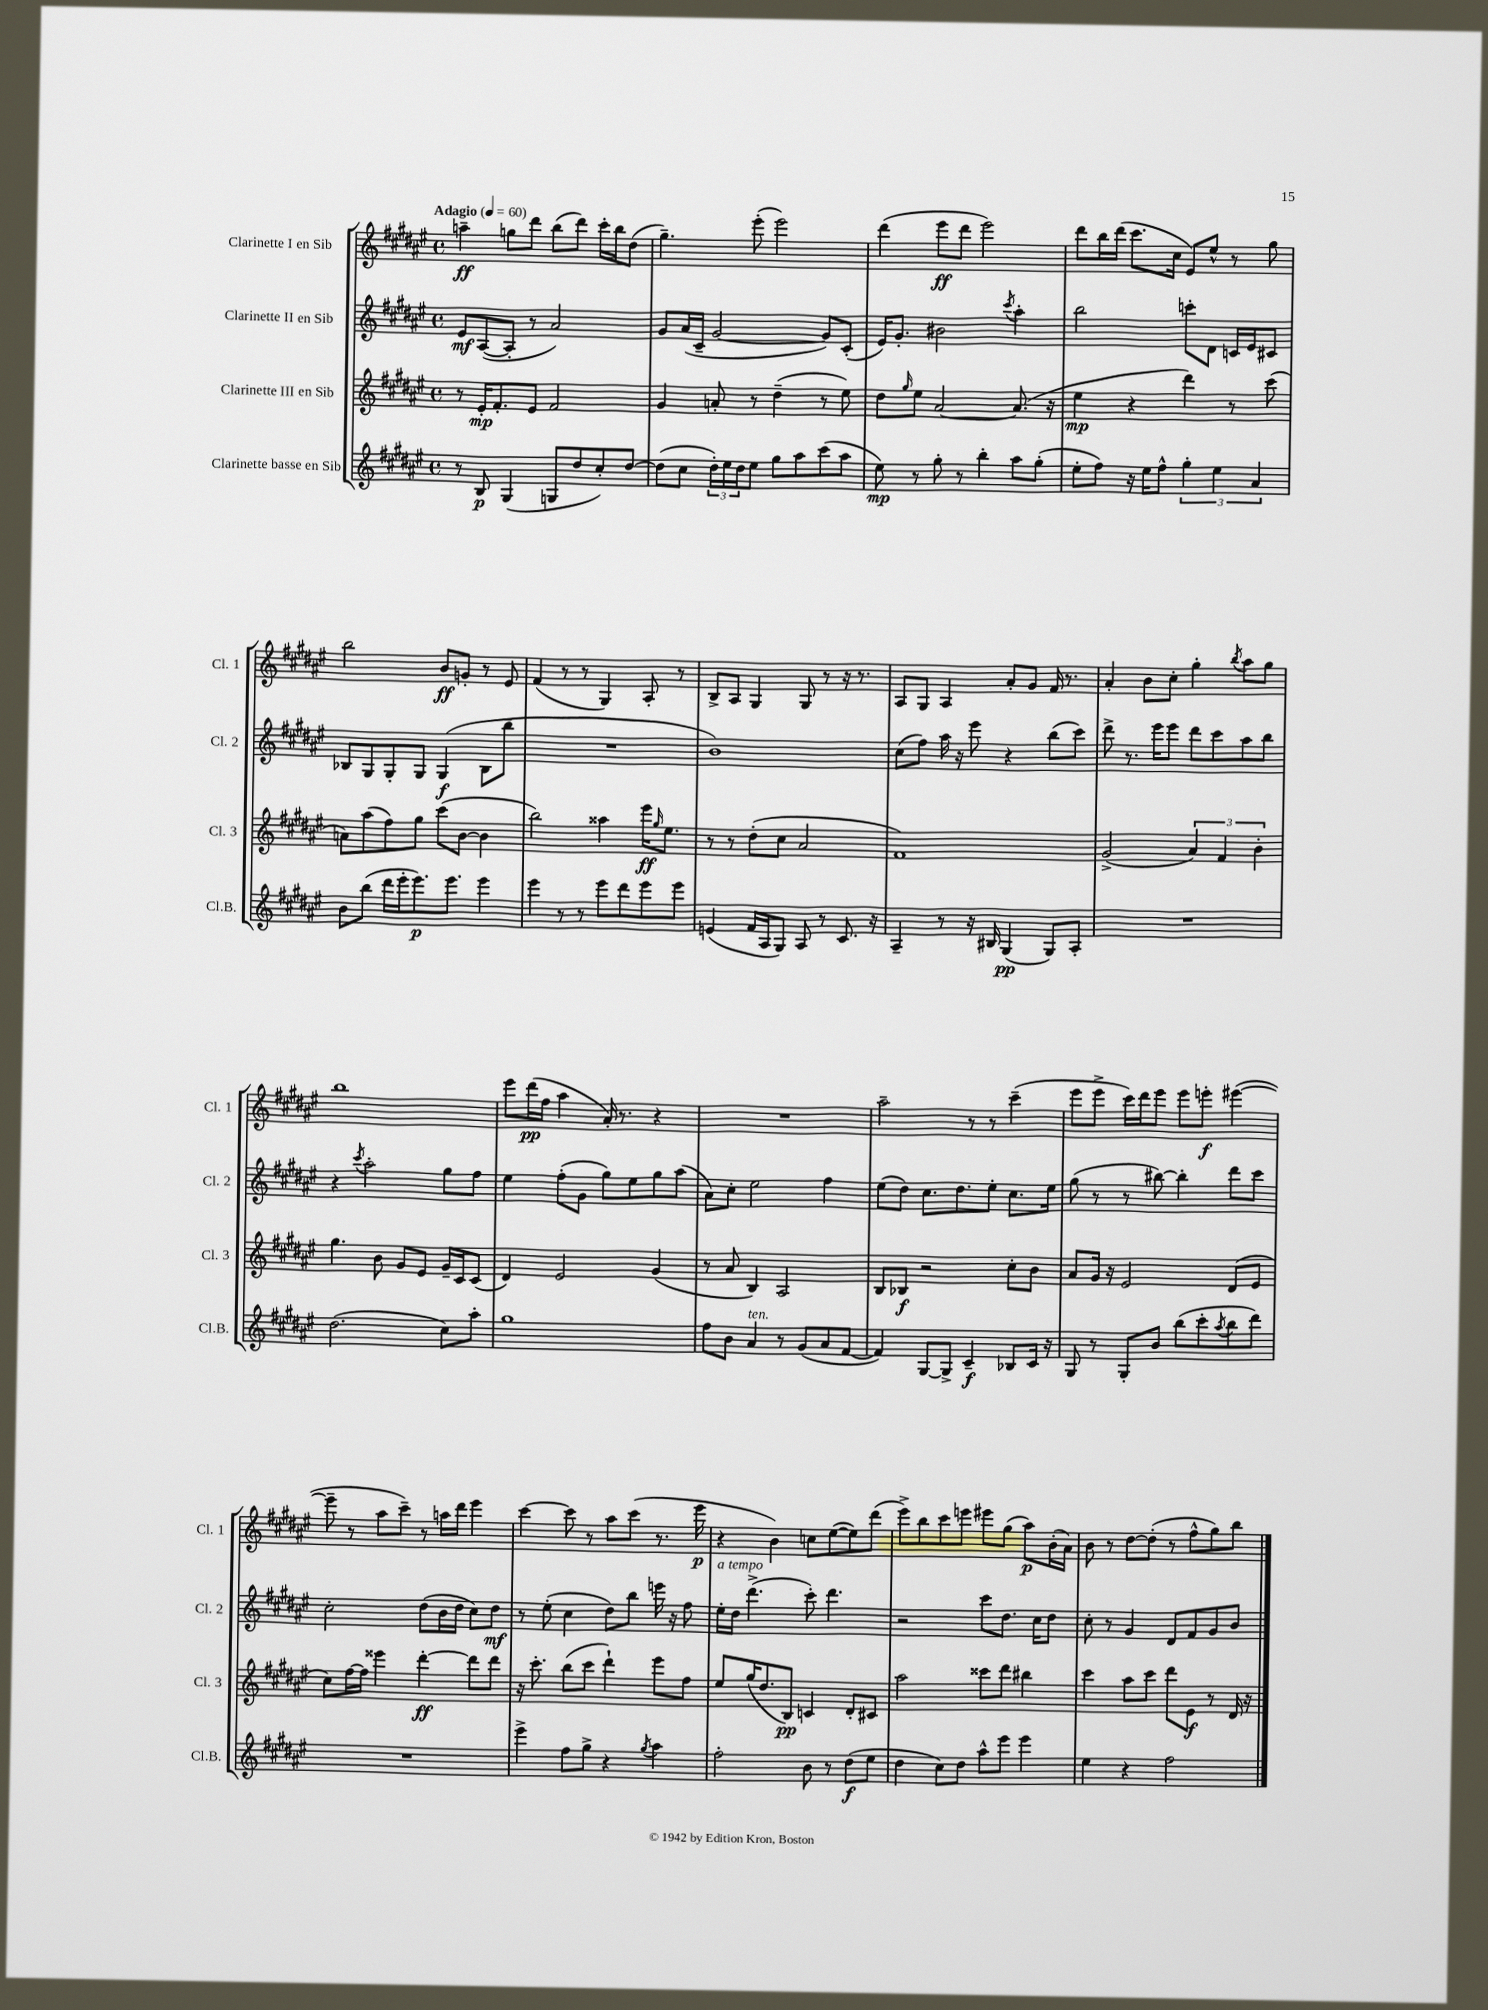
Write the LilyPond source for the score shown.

<<
\new StaffGroup <<
\new Staff = "s0" \with { instrumentName = "Clarinette I en Sib" shortInstrumentName = "Cl. 1" } {
    \clef treble \key fis \major \defaultTimeSignature \time 4/4 \tempo "Adagio" 4 = 60
    a''4--\ff g''8 dis'''8 b''8( dis'''8) cis'''16-. b''16 dis''8( |
    gis''4.--) eis'''8-.( eis'''2) |
    dis'''4( eis'''8\ff dis'''8 eis'''2) |
    dis'''8 b''16 dis'''16( cis'''8. cis''16 eis'8) eis''8-^ r8 gis''8 |
    b''2 b'8\ff g'8-. r8 eis'8 |
    fis'4( r8 r8 gis4) ais8-. r8 |
    b8-> ais8 gis4 gis8 r8 r16 r8. |
    ais8 gis8 ais4 ais'8-. gis'8 fis'16 r8. |
    ais'4-. b'8 cis''8-. gis''4-. \acciaccatura { b''8 } ais''8 gis''8 |
    b''1 |
    eis'''8 dis'''16\pp( fis''16 ais''4 ais'16-.) r8. r4 |
    R1 |
    ais''2-- r8 r8 cis'''4--( |
    eis'''8 eis'''8-> cis'''16) dis'''16 eis'''8 eis'''8 e'''8-.\f eis'''4~( |
    eis'''8-- r8 ais''8 cis'''8--) r8 a''16 dis'''16 eis'''4 |
    cis'''4~ cis'''8 r8 ais''8 cis'''8( r8. eis'''16\p |
    r4 b'4) c''8 eis''8~( eis''8) dis'''8( |
    eis'''8->) b''8 cis'''8 e'''8 eis'''8 gis''8( ais''8\p) b'16-.( ais'16) |
    b'8 r8 dis''8~ dis''8-.( r8 fis''8-^ gis''8) b''8 \bar "|." |
}
\new Staff = "s1" \with { instrumentName = "Clarinette II en Sib" shortInstrumentName = "Cl. 2" } {
    \clef treble \key fis \major \defaultTimeSignature \time 4/4
    eis'8\mf ais8~( ais8-. r8 ais'2) |
    gis'8 ais'16( cis'16-- gis'2~ gis'8) cis'8-.( |
    eis'16) gis'8.-. bis'2 \acciaccatura { cis'''8 } ais''4-. |
    b''2 c'''8-. dis'8 c'16 eis'16 cis'8 |
    bes8 gis8 gis8-. gis8 gis4\f( bes8 b''8-- |
    R1 |
    b'1) |
    cis''8( fis''8) ais''16 r16 eis'''8 r4 b''8( cis'''8) |
    dis'''8-> r8. eis'''16 eis'''8 dis'''8 cis'''8 ais''8 b''8 |
    r4 \acciaccatura { cis'''8 } ais''2-. gis''8 fis''8 |
    eis''4 fis''8-.( gis'8 gis''8) eis''8 gis''8 ais''8( |
    ais'8) cis''8-. eis''2 fis''4 |
    eis''8( dis''8) cis''8. dis''8. eis''8-. cis''8. eis''16 |
    gis''8( r8 r8 bis''8~) bis''4-. dis'''8 cis'''8 |
    cis''2-. dis''8( b'16 dis''16 cis''8) dis''8\mf |
    r8 eis''8-.( cis''4 dis''8) b''8 e'''16 r16 fis''8 |
    eis''16-.^\markup { \italic "a tempo" } dis''16 dis'''4.->( cis'''8-.) dis'''4. |
    r2 cis'''8 dis''8. cis''16 dis''8 |
    cis''8-. r8 gis'4 dis'8 fis'8 gis'8 b'8 \bar "|." |
}
\new Staff = "s2" \with { instrumentName = "Clarinette III en Sib" shortInstrumentName = "Cl. 3" } {
    \clef treble \key fis \major \defaultTimeSignature \time 4/4
    r8 eis'16-.\mp fis'8.-. eis'8 fis'2 |
    gis'4 a'8-. r8 dis''4--( r8 eis''8) |
    dis''8 \grace { gis''16 } eis''8 ais'2~ ais'8.( r16 |
    eis''4\mp r4 dis'''4) r8 cis'''8( |
    a'8) ais''8( fis''8) gis''8 cis'''8( b'8~ b'4 |
    b''2) aisis''4 eis'''16\ff \grace { gis''16 } eis''8. |
    r8 r8 dis''8-.( cis''8 ais'2 |
    fis'1) |
    gis'2->( \tuplet 3/2 { ais'4) fis'4 b'4-. } |
    gis''4. b'8 gis'8 eis'8 gis'16-- cis'16 cis'8( |
    dis'4) eis'2 gis'4( |
    r8 ais'8 b4) ais2 |
    b8 bes8\f r2 cis''8-. b'8 |
    ais'8 gis'16 r16 eis'2 dis'8( eis'8 |
    cis''8) fis''16~ fis''16 eisis'''4 dis'''4~-.\ff dis'''8 dis'''8 |
    r16 cis'''8.-. b''8( cis'''8 dis'''4-!) eis'''8 fis''8 |
    eis''8 gis''16( dis''8. b8\pp) c'4 dis'8-. cis'8 |
    ais''2 cisis'''8 dis'''8 bis''4 |
    cis'''4 ais''8 cis'''8 dis'''8 eis'8\f r8 dis'16 r16 \bar "|." |
}
\new Staff = "s3" \with { instrumentName = "Clarinette basse en Sib" shortInstrumentName = "Cl.B." } {
    \clef treble \key fis \major \defaultTimeSignature \time 4/4
    r8 b8\p gis4( g8 dis''8 cis''8-.) dis''8~ |
    dis''8( cis''8 \tuplet 3/2 { dis''16-.) eis''16 dis''16 } eis''8 gis''8 ais''8 cis'''8( ais''8 |
    eis''8\mp) r8 gis''8-. r8 b''4-. ais''8 gis''8-.( |
    eis''8-. fis''8) r16 eis''16 fis''8-^ \tuplet 3/2 { gis''4-. eis''4 ais'4 } |
    b'8 b''8( dis'''16 eis'''16-. eis'''8.\p) eis'''8. eis'''4 |
    eis'''4 r8 r8 eis'''8 dis'''8 eis'''8 eis'''8 |
    e'4( fis'16 ais16 gis8) ais8 r8 cis'8. r16 |
    ais4-- r8 r16 bis16 gis4\pp( gis8) ais8-. |
    R1 |
    dis''2.( cis''8) ais''8-. |
    gis''1 |
    fis''8 b'8 ais'4^\markup { \italic "ten." } r8 gis'8( ais'8 fis'8~ |
    fis'4) gis8~ gis8-> cis'4--\f bes8 cis'16 r16 |
    gis8 r8 gis8-. b'8 b''8( cis'''8-. \acciaccatura { ais''8 } b''8 dis'''8) |
    R1 |
    eis'''4-> fis''8 gis''8-> r4 \acciaccatura { gis''8 } ais''4 |
    fis''2-. b'8 r8 dis''8\f( eis''8 |
    dis''4 cis''8) dis''8 ais''8-^ eis'''8 eis'''4 |
    eis''4 r4 fis''2 \bar "|." |
}
>>
>>
\layout { \context { \Score \remove "Bar_number_engraver" } }
